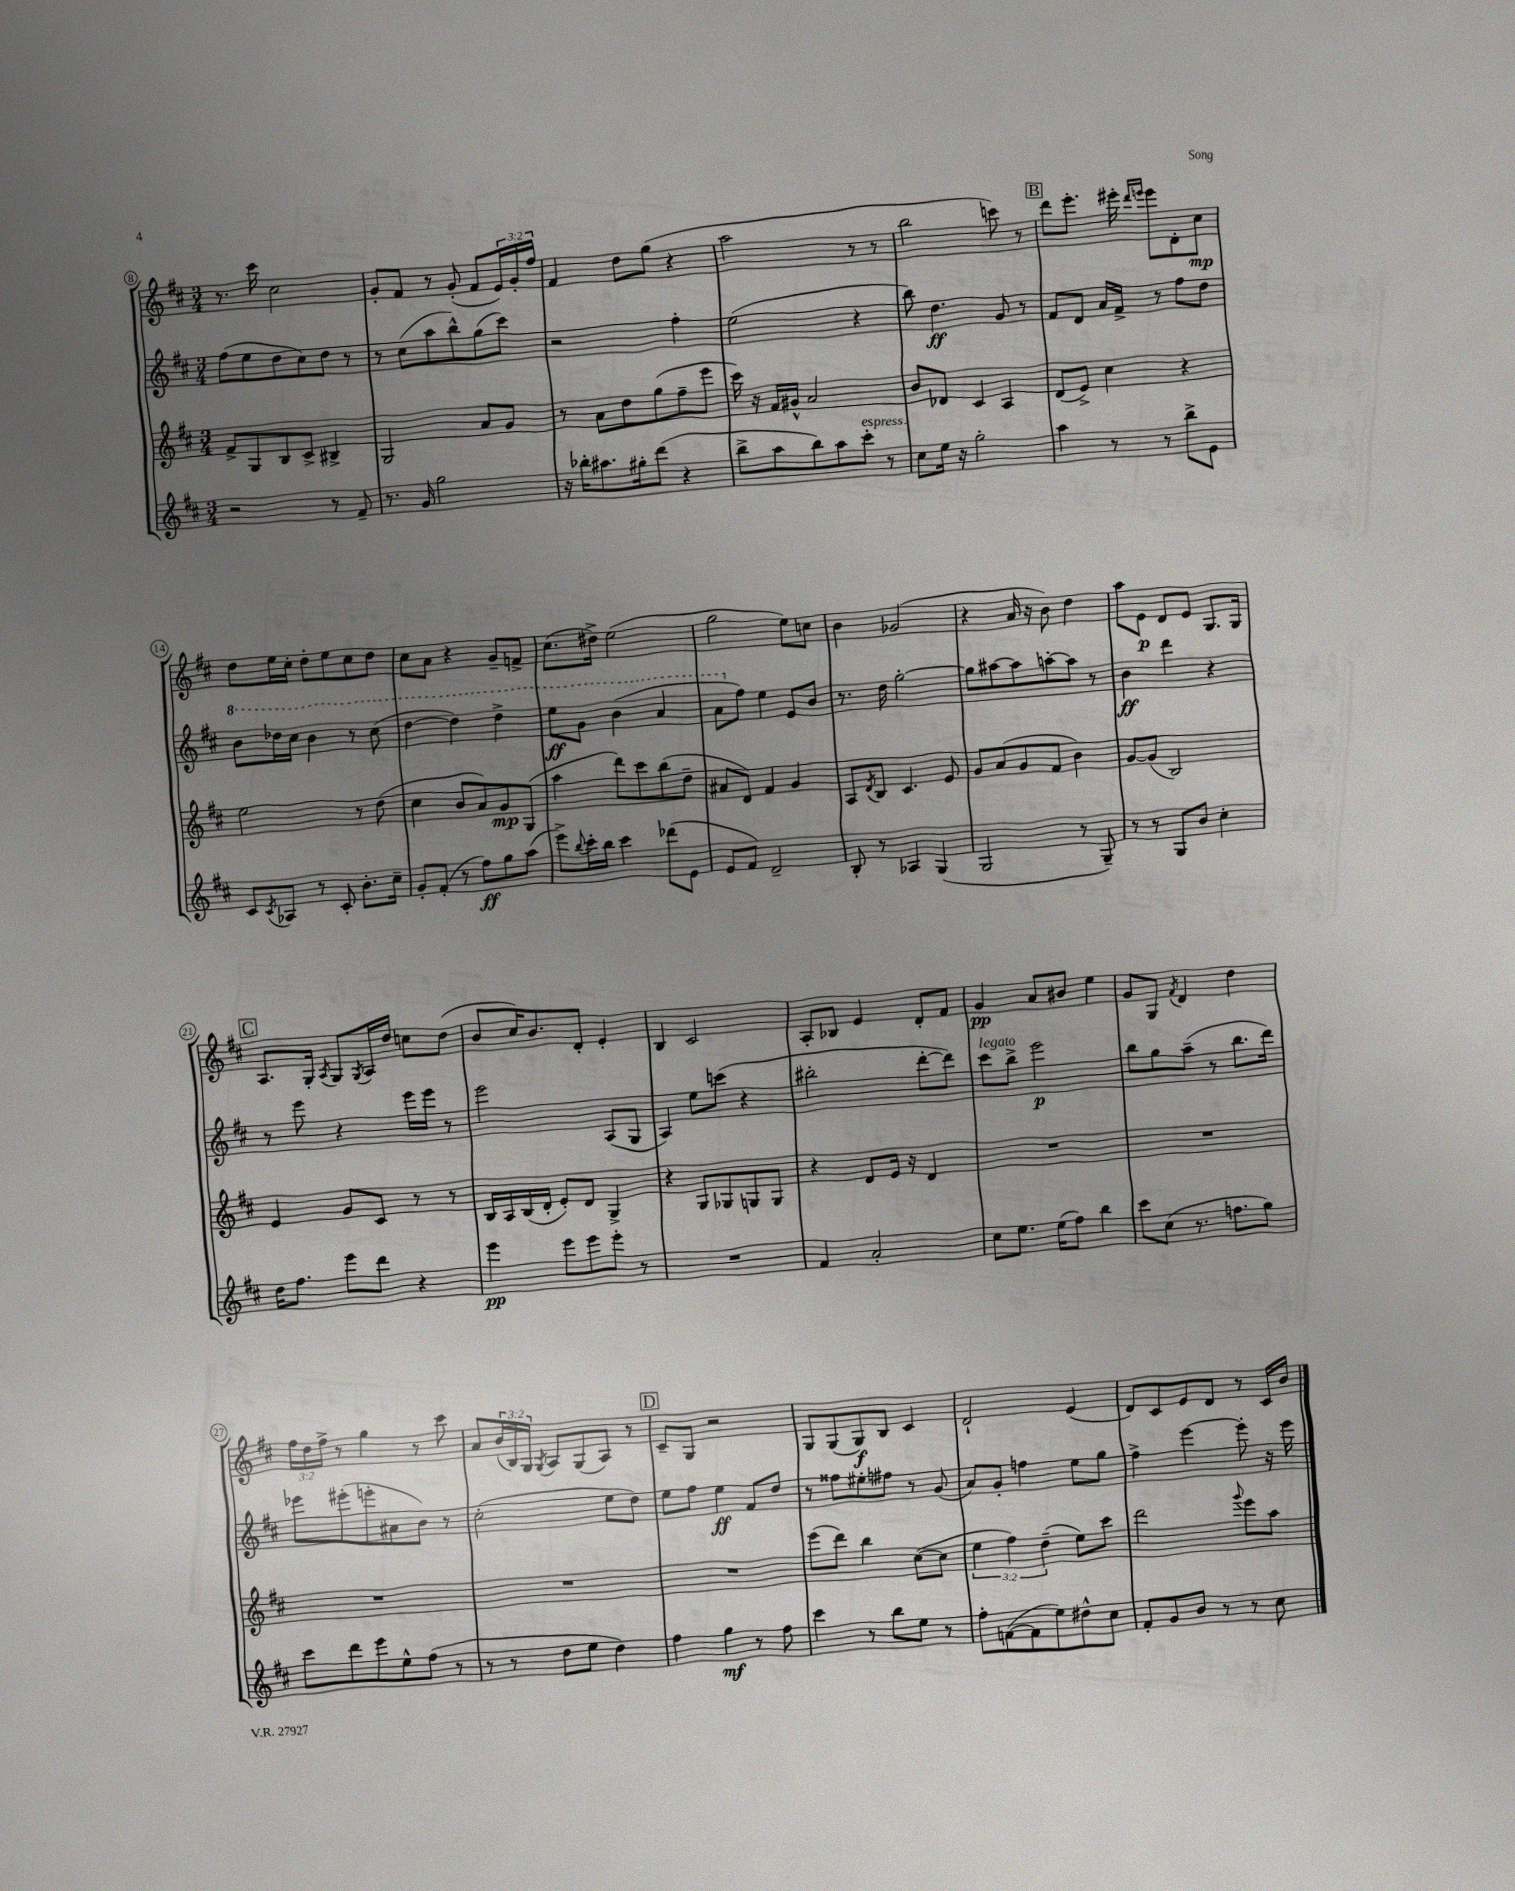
<<
\new StaffGroup <<
\new Staff = "s0" {
    \clef treble \key d \major \numericTimeSignature \time 3/4 \override Staff.TupletNumber.text = #tuplet-number::calc-fraction-text
    r8. cis'''16 cis''2 |
    g'8-. fis'8 r8 g'8-.( fis'8 \tuplet 3/2 { e'16) g'16-. fis''16 } |
    fis'4 d''8 g''8( r4 |
    a''2 r8 r8 |
    b''2 c'''8) r8 |
    \mark \markup { \box "B" } d'''8 e'''8.-. eis'''16-. \grace { d'''16 e'''16 } e'''8 d'8-. cis''8\mp |
    d''8 e''16 cis''16-. d''8-. e''8 cis''8 d''8 |
    cis''8 a'8 r4 g'8-- f'8-> |
    cis''8.( dis''16->) e''2( |
    g''2 e''8) c''8 |
    b'4 ges'2( |
    r4 a'16 r16 b'8) d''4 |
    a''8 e'8\p d'8 e'8 g8. g16 |
    \mark \markup { \box "C" } a8. g16-. \acciaccatura { a8 } g8 \acciaccatura { g8 } a16 d''16 c''8 d''8( |
    b'8 cis''16) b'8. d'8-. e'4-. |
    b4 cis'2 |
    a8-. bes8 e'4 d'8-. fis'8 |
    g'4\pp a'8 bis'8 e''4 |
    g'8 g8 \acciaccatura { fis'8 } d'4 d''4 |
    \tuplet 3/2 { fis''16 d''16 fis''16-> } r8 g''4 r8 cis'''8 |
    a'8 \tuplet 3/2 { b'16( b16) g16 } \acciaccatura { g8 } a8 g8( a8) r8 |
    \mark \markup { \box "D" } cis'8-- g8 r2 |
    g8 g8( g8\f) b8 cis'4 |
    d'2-! e'4( |
    d'8) cis'8 e'8 d'8 r8 cis'16 b'16 \bar "|." |
}
\new Staff = "s1" {
    \clef treble \key d \major \numericTimeSignature \time 3/4
    fis''8( e''8 d''8 cis''8) d''8 r8 |
    r8 cis''8( a''8 b''8-^) g''8( cis'''8) |
    r2 fis''4-. |
    e''2( r4 |
    b''8) d''4.\ff g'8 r8 |
    \mark \markup { \box "B" } fis'8 d'8 a'16 fis'16-> r8 fis''8 d''8 |
    \ottava #1 b''8 des'''16 cis'''16 b''4 r8 cis'''8( |
    d'''4~ d'''4) d'''4-> |
    e'''8\ff g''8 b''4( a''4 |
    a''8 \ottava #0 fis''8) e''4 e'8 b'8 |
    r8. d''16 g''2~-. |
    g''8 ais''8~ ais''8 a''8~-. a''8 r8 |
    b'4\ff d'''4 r4 |
    \mark \markup { \box "C" } r8 e'''8 r4 e'''16 e'''16 r8 |
    e'''2 a8( g8 |
    a4) e''8 c'''8( r4 |
    bis''2-. d'''8~-. d'''8) |
    cis'''8^\markup { \italic "legato" } b''8-> e'''2\p |
    b''8 g''8 a''8--( r8 b''8. d'''16) |
    ees'''8 eis'''8-.( e'''8-. ais'8 b'8) r8 |
    cis''2-.( e''8 d''8) |
    \mark \markup { \box "D" } e''8 fis''8 e''4\ff fis'8 d''8 |
    r8 fisis''8 eis''8-. fis''8 r8 g'8( |
    a'8) g'8-. f''4 e''8 g''8 |
    fis''4-> e'''4~ e'''8-. r16 e'''16 \bar "|." |
}
\new Staff = "s2" {
    \clef treble \key d \major \numericTimeSignature \time 3/4 \override Staff.TupletNumber.text = #tuplet-number::calc-fraction-text
    fis'8-> g8 b8 cis'8-> bis4-> |
    g2 a'8 g'8 |
    r8 a'8 d''8 g''8( fis''8-- e'''8 |
    cis'''16) r16 fis'16 gis'16-^ a'2 |
    b'8 des'8 cis'4 a4 |
    \mark \markup { \box "B" } d'8( e'8->) cis''4 r4 |
    e''2 r8 d''8( |
    cis''4 b'8 a'8) g'8\mp g8( |
    a''4 d'''8) cis'''8 b''8( d''8-- |
    ais'8 d'8) fis'4 g'4 |
    a8 \acciaccatura { d'8 } b8 cis'4. e'8 |
    g'8 a'8( g'8 fis'8 b'4) |
    g'8~ g'8( b2) |
    \mark \markup { \box "C" } e'4 g'8 cis'8 r8 r8 |
    b16 a16 b16( d'16-. e'8-.) d'8 g4-> |
    r4 g8 ges8 g8 g8 |
    r4 d'8 e'16 r16 d'4 |
    R2. |
    R2. |
    R2. |
    R2. |
    \mark \markup { \box "D" } R2. |
    e'''8( d'''8) b''4 cis''8~( cis''8 |
    \tuplet 3/2 { e''4 fis''4) d''4--( } e''8) cis'''8 |
    d'''2 \appoggiatura { g'''8 } e'''8 a''8 \bar "|." |
}
\new Staff = "s3" {
    \clef treble \key d \major \numericTimeSignature \time 3/4
    r2 r8 fis'8-- |
    r8. g'16 g''2 |
    r16 bes''16-. ais''8. gis''16-. d'''8( r4 |
    b''8-> a''8 b''8) a''8 cis'''8-.^\markup { \italic "espress." } r8 |
    cis''8 e''16 r16 g''2-. |
    \mark \markup { \box "B" } a''4 r8 r8 b''8-> e'8 |
    cis'8 \acciaccatura { cis'8 } aes8 r8 cis'8-. b'8.-. cis''16-- |
    g'8-. fis'8-.( r8 fis''8\ff) g''8 a''8( |
    e'''8->) \appoggiatura { b''8 } cis'''16-. b''16 cis'''4 des'''8( e'8 |
    e'8 fis'8) d'2-- |
    b8-. r8 aes4 g4( |
    g2 r8 g8--) |
    r8 r8 g8 b'8 cis''4-. |
    \mark \markup { \box "C" } d''16 fis''8. e'''8 d'''8 r4 |
    e'''4\pp e'''8 e'''8 e'''8-. r8 |
    R2. |
    fis'4 a'2-. |
    cis''8 e''8. e''16( fis''8) b''4 |
    cis'''8 cis''8( r8. f''8. g''8) |
    cis'''8 d'''8 e'''8 e''8-^ fis''8( r8 |
    r8 r8 d''8 e''8 d''4) |
    \mark \markup { \box "D" } fis''4 g''4\mf r8 fis''8 |
    cis'''4 r8 b''8 e''8 r8 |
    fis''8-. f'8~( f'8 e''8) dis''8-^ cis''8 |
    fis'8-. g'8 b'8 r8 r8 cis''8 \bar "|." |
}
>>
>>
\layout { \context { \Score currentBarNumber = #8 \override BarNumber.stencil = #(make-stencil-circler 0.1 0.3 ly:text-interface::print) } }
